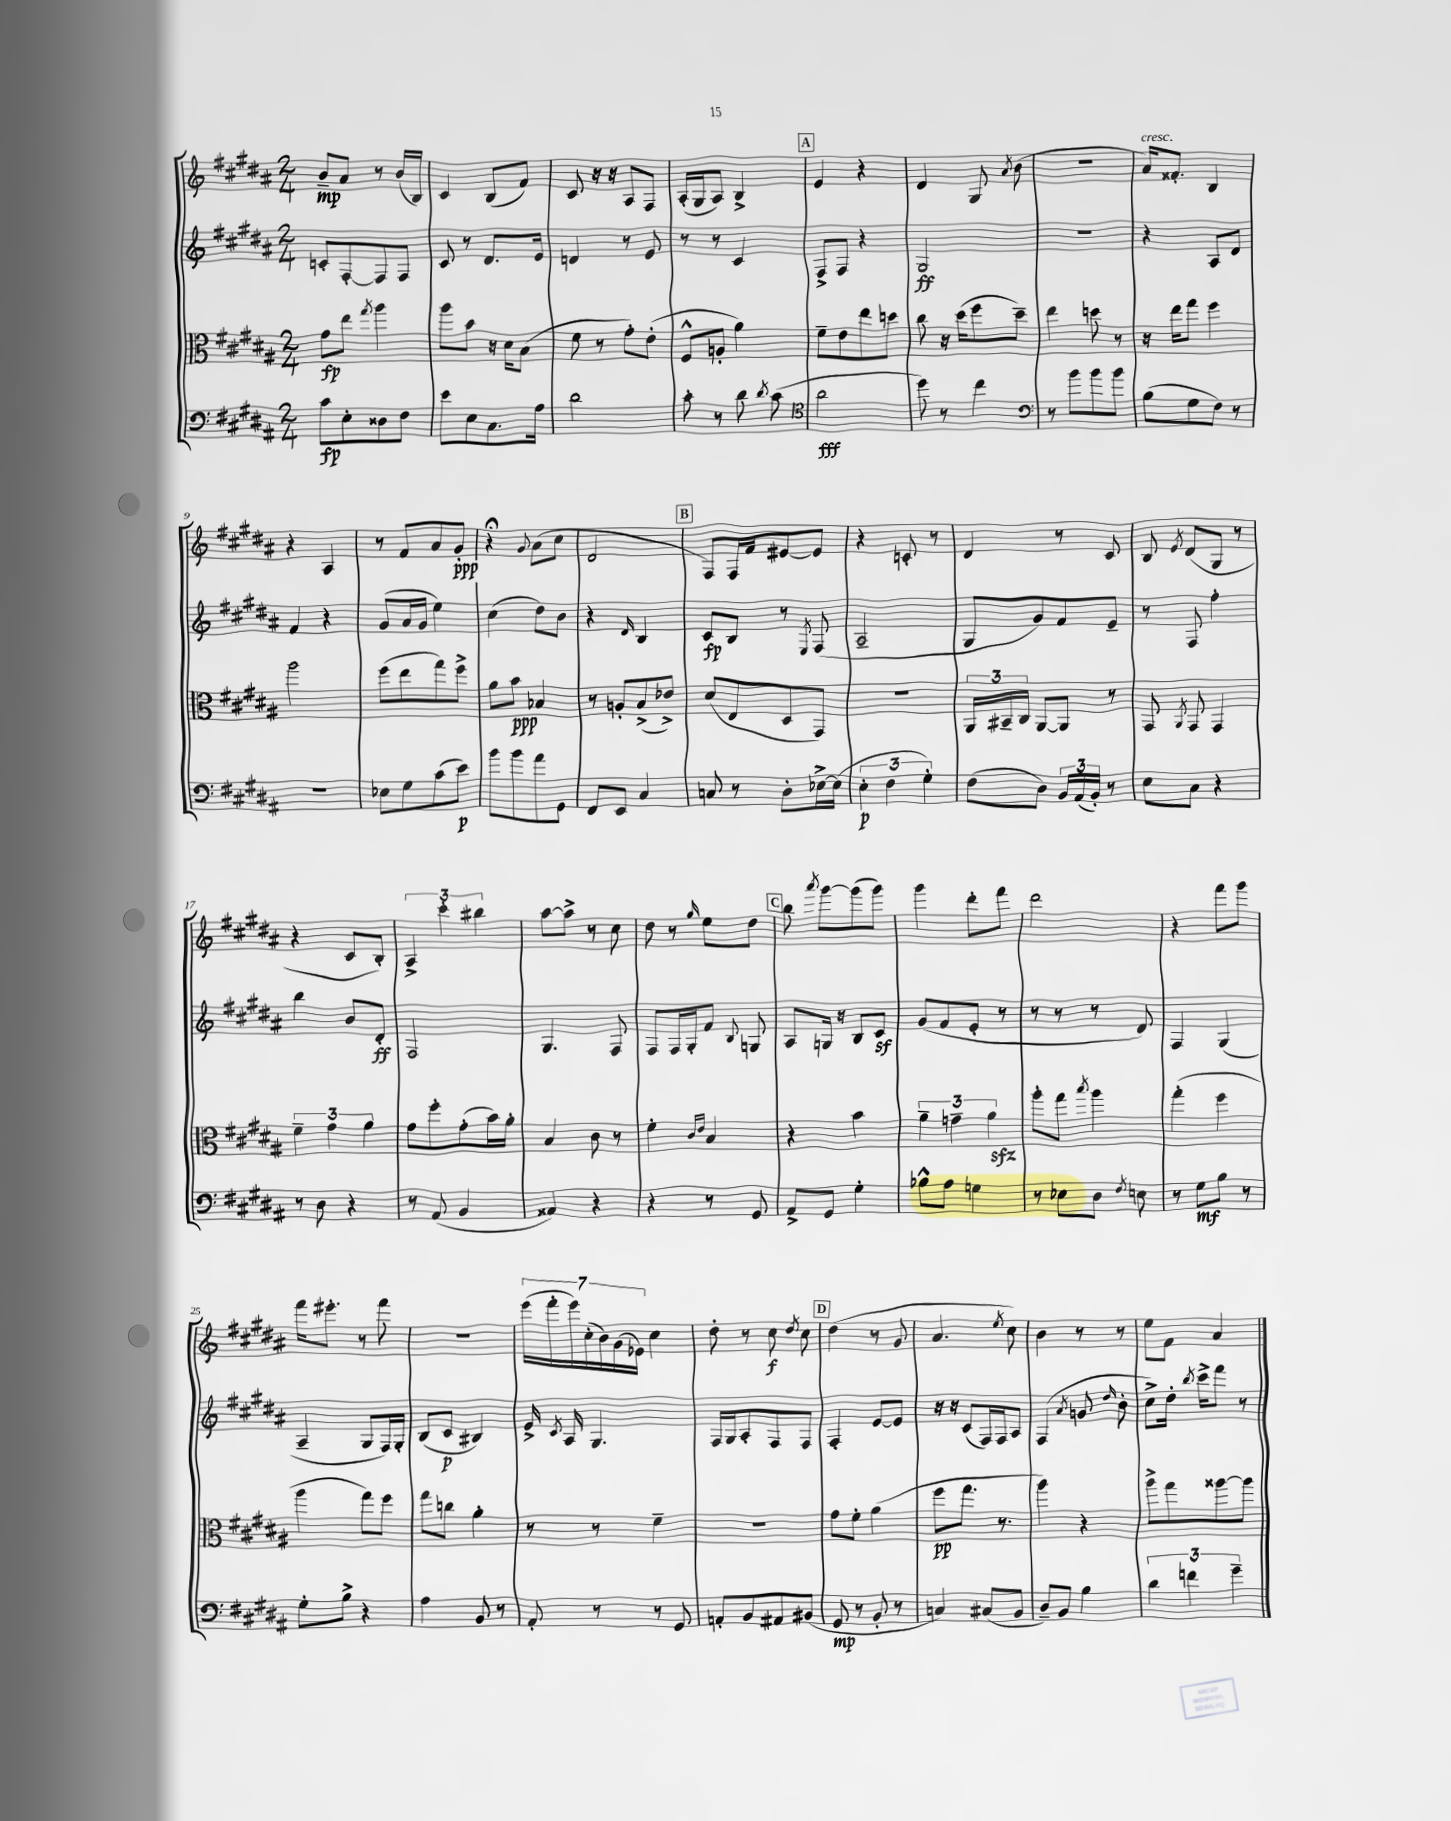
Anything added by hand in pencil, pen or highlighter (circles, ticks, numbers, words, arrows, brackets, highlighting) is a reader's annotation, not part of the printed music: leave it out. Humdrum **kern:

**kern	**kern	**kern	**kern
*staff4	*staff3	*staff2	*staff1
*clefF4	*clefC3	*clefG2	*clefG2
*k[f#c#g#d#a#]	*k[f#c#g#d#a#]	*k[f#c#g#d#a#]	*k[f#c#g#d#a#]
*M2/4	*M2/4	*M2/4	*M2/4
8c#	8g#	8c'	8b~
8E'	8ee	[8F#'	8a#
.	8qgg#	.	.
8D##	4aa#	8F#]	8r
8F#	.	8F#	(16b
.	.	.	16B)
=	=	=	=
8e	8aa#	8c#	4c#
8E	8b	8r	.
8.C#	16r	8.d#	(8B
.	16d#	.	.
.	(8B	.	8f#)
16A#	.	16e	.
=	=	=	=
2d#	8f#	4d	8c#
.	8r	.	16r
.	.	.	16r
.	8g#')	8r	8A#
.	(8e'	8e	8F#
=	=	=	=
8c#'	8F#^^	8r	(16A#'
.	.	.	16G#
8r	8A'	8r	8A#)
8d#	4a#)	4c#	4B^
8qd#	.	.	.
(8c#	.	.	.
=	=	=	=
*clefC4	*	*	*
2a#	8f#~	8F#^	4e
.	8e	8F#	.
.	8ee	4r	4r
.	8dd	.	.
=	=	=	=
8dd#)	8cc#	2G#	4d#
8r	16r	.	.
.	(16dd#	.	.
4cc#	8ff#	.	8G#
.	.	.	8qa#
.	8dd#~)	.	(8b
=	=	=	=
*clefF4	*	*	*
8r	4ee	2r	2r
8b	.	.	.
8b	8dd	.	.
8b	8r	.	.
=	=	=	=
(8B	16r	4r	16a#)
.	16ee	.	8.f##'
8G#	8gg#	.	.
8F#)	4ff#	8A#	4B
8r	.	8d#	.
=	=	=	=
2r	2aa#	4f#	4r
.	.	4r	4A#
=	=	=	=
8E-	(8ff#	(8g#	8r
8G#	8ee	16a#	8f#
.	.	16g#	.
(8c#	8gg#)	4ee)	8a#
8e)	8ff#^	.	8g#'
=	=	=	=
8b	8a#	(4cc#	4r;
8b	8b	.	.
.	.	.	8qqg#
8a#	4B-	8dd#)	(8a#
8GG#	.	8b	8cc#
=	=	=	=
8FF#	8r	4r	2d#
8EE	8A'	.	.
.	.	16qqd#	.
4C#	(8B^	4B	.
.	8e-^)	.	.
=	=	=	=
8C	(8d#	8c#	8F#)
8r	8E	8B	16F#
.	.	.	16f#
8D#'	8D#	8r	[8e#
.	.	8qE	.
[16E-^	8GG#)	(8F#	8e#]
(16E-]	.	.	.
=	=	=	=
6E'	2r	2A#~	4r
6F#	.	.	.
.	.	.	8c'
6G#')	.	.	.
.	.	.	8r
=	=	=	=
(8F#	24AA#	8G#	4d#
.	24BB#~	.	.
.	24C#	.	.
8D#)	[8AA#	8g#)	.
24BB	8AA#]	8f#	8r
(24AA#	.	.	.
24BB')	.	.	.
8r	8r	8e~	8c#
=	=	=	=
8E	8GG#	8r	8B
.	8qAA#	.	8qe
8C#	8GG#	8F#	(8d#
4r	4GG#	4ff#'	8G#
.	.	.	8r
=	=	=	=
8r	6f#~	4bb	4r
8D#	.	.	.
.	6g#	.	.
4r	.	8b	8c#
.	6a#	.	.
.	.	8d#'	8B')
=	=	=	=
8r	8g#	2F#	6A#^
(8AA#	8ff#'	.	.
.	.	.	6ccc#'
4BB	(8g#'	.	.
.	.	.	6bb#
.	16b)	.	.
.	16a#'	.	.
=	=	=	=
4AA##)	4B	4.G#	[8aa#
.	.	.	8aa#^]
4r	8c#	.	8r
.	8r	8F#	8cc#
=	=	=	=
4r	4f#'	8F#	8dd#
.	.	16F#	8r
.	.	16G#'	.
.	16qqc#	.	.
.	16qqe	.	16qqgg#
8r	4B	8f#	8ee
.	.	8qqB	.
8GG#	.	8G	8dd#
=	=	=	=
8AA#^	4r	8A#	8bb
.	.	.	8qaaa#
8GG#	.	16G	[8ggg#
.	.	16r	.
4G#'	4b	8B	(8ggg#]
.	.	8c#	8ggg#)
=	=	=	=
8B-^^	6a#~	(8g#	4ggg#
8A#	.	8f#	.
.	6g~	.	.
4G	.	8e'	8ddd#'
.	6a#	.	.
.	.	8r	8fff#
=	=	=	=
8r	8aa#'	8r	2ddd#
8E-	8gg#	8r	.
.	8qbb	.	.
8D#	4aa#	8r	.
8qF#	.	.	.
8E	.	8d#)	.
=	=	=	=
8r	(4gg#'	4F#	4r
8G#	.	.	.
8B	4ff#	(4G#	8fff#
8r	.	.	8ggg#
=	=	=	=
8G#'	4aa#	4A#~	16fff#
.	.	.	8.eee#'
8B^	.	.	.
4r	8gg#)	8G#	8r
.	8ff#	16F#)	8fff#
.	.	16G#'	.
=	=	=	=
4A#	8gg#	(8B	2r
.	8cc	8c#	.
8BB	4a#'	4B#)	.
8r	.	.	.
=	=	=	=
8AA#'	8r	16e^	(28eee
.	.	.	28fff#'
.	.	8qc#	.
.	.	16A#	.
.	.	.	28eee)
.	.	.	(28cc#'
8r	8r	4.G#	.
.	.	.	28b)
.	.	.	(28g#
.	.	.	28e-)
8r	4f#~	.	4cc#
8GG#	.	.	.
=	=	=	=
8AA'	2r	16F#	8dd#'
.	.	16G#	.
8BB	.	8A#'	8r
8AA#	.	8F#	8cc#
.	.	.	8qdd#
(8BB#	.	8F#	8cc#
=	=	=	=
8GG#	8g#	4F#'	(4dd#
8r	8f#'	.	.
8BB'	(4a#	[8e	8r
8r	.	8e]	8g#
=	=	=	=
4C)	8ff#	16r	4.a#
.	.	16r	.
.	8.gg#	(8c#	.
(8C#	.	16F#)	.
.	8.r	16F#	.
.	.	.	8qee
8BB	.	8A#	8cc#)
=	=	=	=
8D#~)	4aa#)	(4F#	4b
8BB	.	.	.
.	.	8qa#	.
4B	4r	8g	8r
.	.	16qqdd#	.
.	.	8b'	8r
=	=	=	=
6d#	8aa#^	8cc#^)	8ee
.	8gg#	16dd#'	8f#
6f	.	.	.
.	.	8qbb	.
.	.	16ccc#^	.
.	[8aa##	8fff#	4a#
6g#~	.	.	.
.	8aa##]	8r	.
==	==	==	==
*-	*-	*-	*-
